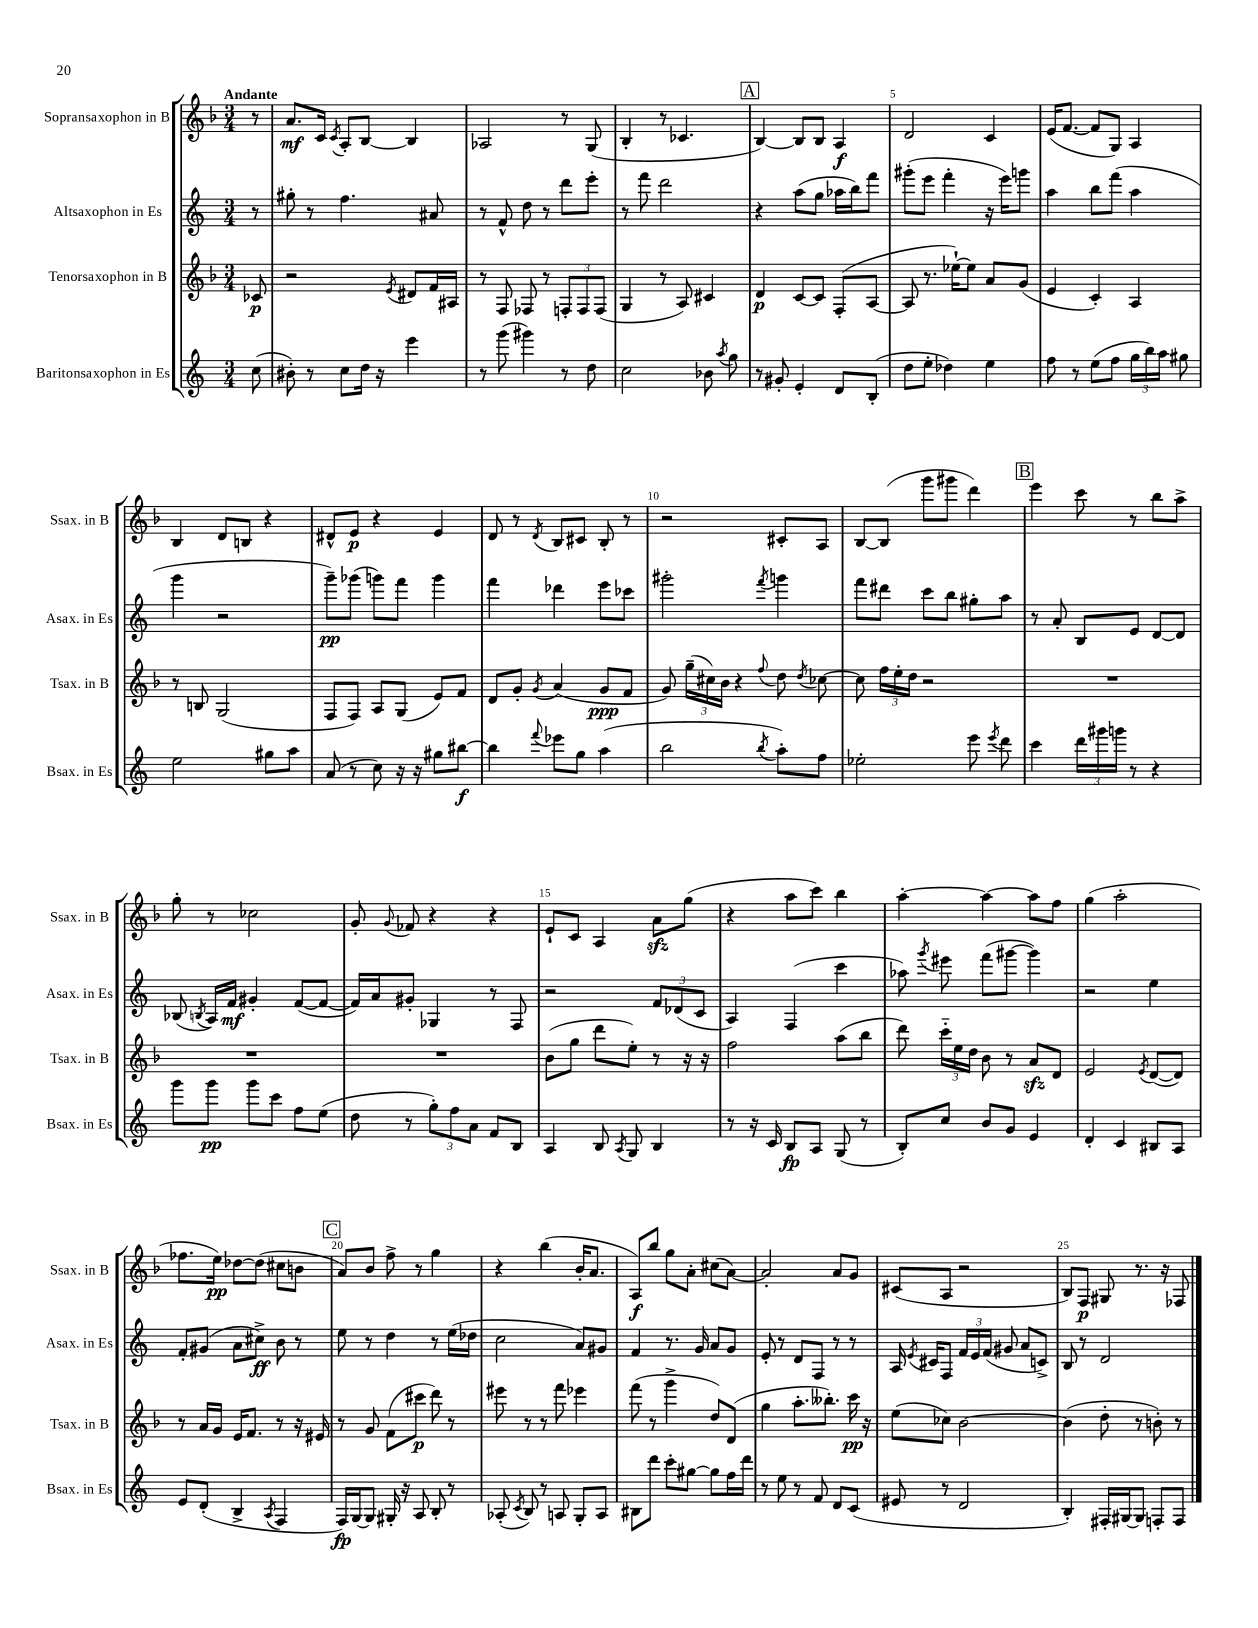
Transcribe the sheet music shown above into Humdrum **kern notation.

**kern	**dynam	**kern	**dynam	**kern	**dynam	**kern	**dynam
*part4	*part4	*part3	*part3	*part2	*part2	*part1	*part1
*staff4	*staff4	*staff3	*staff3	*staff2	*staff2	*staff1	*staff1
*I"Baritonsaxophon in Es	*	*I"Tenorsaxophon in B	*	*I"Altsaxophon in Es	*	*I"Sopransaxophon in B	*
*I'Bsax. in Es	*	*I'Tsax. in B	*	*I'Asax. in Es	*	*I'Ssax. in B	*
*clefG2	*	*clefG2	*	*clefG2	*	*clefG2	*
*k[]	*	*k[b-]	*	*k[]	*	*k[b-]	*
*M3/4	*	*M3/4	*	*M3/4	*	*M3/4	*
=	=	=	=	=	=	=	=
!	!	!	!	!	!	!LO:TX:a:B:t=Andante	!
(8cc\	.	8c-X/	p	8r	.	8r	.
=1	=1	=1	=1	=1	=1	=1	=1
8b#X'\)	.	2r	.	8gg#X'\	.	8.a/L	mf
8r	.	.	.	8r	.	.	.
.	.	.	.	.	.	16c/Jk	.
.	.	.	.	.	.	8qc/	.
8cc\L	.	.	.	4.ff\	.	8A'/L	.
16dd\Jk	.	.	.	.	.	[8B-/J	.
16r	.	.	.	.	.	.	.
.	.	8qe/	.	.	.	.	.
4eee\	.	8d#X/L	.	.	.	4B-/]	.
.	.	16f/L	.	8a#X/	.	.	.
.	.	16A#X/JJ	.	.	.	.	.
=2	=2	=2	=2	=2	=2	=2	=2
8r	.	8r	.	8r	.	2A-X/	.
(8ggg\	.	8F/	.	8f^^/	.	.	.
4ggg#X\)	.	8F-X/	.	8dd\	.	.	.
.	.	8r	.	8r	.	.	.
8r	.	12Fn'/L	.	8ddd\L	.	8r	.
.	.	12F/	.	.	.	.	.
8dd\	.	.	.	8eee'\J	.	(8G/	.
.	.	(12F/J	.	.	.	.	.
=3	=3	=3	=3	=3	=3	=3	=3
2cc\	.	4G/	.	8r	.	4B-'/	.
.	.	.	.	8fff\	.	.	.
.	.	8r	.	2ddd\	.	8r	.
.	.	8A/)	.	.	.	4.c-X/	.
8b-X\	.	4c#X/	.	.	.	.	.
8qaa/	.	.	.	.	.	.	.
8gg\	.	.	.	.	.	.	.
!!LO:REH:place=s1:t=A
=4	=4	=4	=4	=4	=4	=4	=4
8r	.	4d/	p	4r	.	[4B-/)	.
8g#X'/	.	.	.	.	.	.	.
4e'/	.	[8c/L	.	(8aa\L	.	8B-/L]	.
.	.	8c/J]	.	8gg\J	.	8B-/J	.
8d/L	.	(8F'/L	.	16aa-X\LL	.	4A/	f
.	.	.	.	16bb\J)	.	.	.
(8B'/J	.	[8A/J	.	8fff\J	.	.	.
=5	=5	=5	=5	=5	=5	=5	=5
8dd\L	.	8A/]	.	(8ggg#X'\L	.	2d/	.
8ee'\J	.	8.r	.	8eee\J	.	.	.
4dd-X\)	.	.	.	4fff'\	.	.	.
.	.	[16ee-X`\KL)	.	.	.	.	.
.	.	8ee-\J]	.	.	.	.	.
4ee\	.	8a/L	.	16r	.	4c/	.
.	.	.	.	16eee\KL)	.	.	.
.	.	(8g/J	.	8gggn\J	.	.	.
=6	=6	=6	=6	=6	=6	=6	=6
8ff\	.	4e/	.	4aa\	.	(16e/KL	.
.	.	.	.	.	.	[8.f/J	.
8r	.	.	.	.	.	.	.
(8ee\L	.	4c'/)	.	8bb\L	.	8f/L]	.
8ff\J	.	.	.	(8fff\J	.	8G/J)	.
24gg\LL	.	4A/	.	4aa\	.	4A/	.
24bb\)	.	.	.	.	.	.	.
24aa\JJ	.	.	.	.	.	.	.
8gg#X\	.	.	.	.	.	.	.
!!LO:LB:g=z
=7	=7	=7	=7	=7	=7	=7	=7
2ee\	.	8r	.	4ggg\	.	4B-/	.
.	.	8Bn/	.	.	.	.	.
.	.	(2G/	.	2r	.	8d/L	.
.	.	.	.	.	.	8Bn/J	.
8gg#X\L	.	.	.	.	.	4r	.
8aa\J	.	.	.	.	.	.	.
=8	=8	=8	=8	=8	=8	=8	=8
(8a/	.	8F/L	.	8ggg~\L)	pp	8d#X^^/L	.
8r	.	8F/J)	.	(8ggg-X\J	.	8e/J	p
8cc\)	.	8A/L	.	8gggn\L)	.	4r	.
16r	.	(8G/J	.	8fff\J	.	.	.
16r	.	.	.	.	.	.	.
8gg#X\L	.	8e/L)	.	4ggg\	.	4e/	.
[8bb#X\J	f	8f/J	.	.	.	.	.
=9	=9	=9	=9	=9	=9	=9	=9
4bb#\]	.	8d/L	.	4fff\	.	8d/	.
.	.	8g'/J	.	.	.	8r	.
8qqfff/	.	8qg/	.	.	.	8qd/	.
8eee-X\L	.	(4a/	.	4ddd-X\	.	8B-/L	.
8gg\J	.	.	.	.	.	8c#X/J	.
(4aa\	.	8g/L	ppp	8eee\L	.	8B-'/	.
.	.	8f/J	.	8ccc-X\J	.	8r	.
=10	=10	=10	=10	=10	=10	=10	=10
2bb\	.	8g/)	.	2ggg#X'\	.	2r	.
.	.	(24gg~\LL	.	.	.	.	.
.	.	24cc#X\)	.	.	.	.	.
.	.	24b-\JJ	.	.	.	.	.
.	.	4r	.	.	.	.	.
8qbb/	.	8qqff/	.	8qfff/	.	.	.
8aa'\L)	.	8dd\	.	4gggn\	.	8c#X'/L	.
.	.	8qdd/	.	.	.	.	.
8ff\J	.	[8cc-X\	.	.	.	8A/J	.
=11	=11	=11	=11	=11	=11	=11	=11
2ee-X'\	.	8cc-\]	.	8fff\L	.	[8B-/L	.
.	.	24ff\LL	.	8ddd#X\J	.	(8B-/J]	.
.	.	24ee'\	.	.	.	.	.
.	.	24dd\JJ	.	.	.	.	.
.	.	2r	.	8ccc\L	.	8ggg\L	.
.	.	.	.	8bb\J	.	8ggg#X\J	.
8eee\	.	.	.	8gg#X'\L	.	4ddd\)	.
8qeee/	.	.	.	.	.	.	.
8ddd\	.	.	.	8aa\J	.	.	.
!!LO:REH:place=s1:t=B
=12	=12	=12	=12	=12	=12	=12	=12
4ccc\	.	2.r	.	8r	.	4eee\	.
.	.	.	.	8a'/	.	.	.
24ddd\LL	.	.	.	8B/L	.	8ccc\	.
24ggg#X\	.	.	.	.	.	.	.
24gggn\JJ	.	.	.	.	.	.	.
8r	.	.	.	8e/J	.	8r	.
4r	.	.	.	[8d/L	.	8bb-\L	.
.	.	.	.	8d/J]	.	8aa^\J	.
!!LO:LB:g=z
=13	=13	=13	=13	=13	=13	=13	=13
8ggg\L	.	2.r	.	(8B-X/	.	8gg'\	.
.	.	.	.	8qBn/	.	.	.
8ggg\J	pp	.	.	16A/LL)	.	8r	.
.	.	.	.	16f/JJ	mf	.	.
8ggg\L	.	.	.	4g#X'/	.	2cc-X\	.
8ccc\J	.	.	.	.	.	.	.
8ff\L	.	.	.	([8f/L	.	.	.
(8ee\J	.	.	.	8f/J_	.	.	.
=14	=14	=14	=14	=14	=14	=14	=14
8dd\	.	2.r	.	16f/LL])	.	8g'/	.
.	.	.	.	16a/J	.	.	.
.	.	.	.	.	.	8qqg/	.
8r	.	.	.	8g#X'/J	.	8f-X/	.
12gg'\L)	.	.	.	4G-X/	.	4r	.
12ff\	.	.	.	.	.	.	.
12a\J	.	.	.	.	.	.	.
8f/L	.	.	.	8r	.	4r	.
8B/J	.	.	.	8F/	.	.	.
=15	=15	=15	=15	=15	=15	=15	=15
4A/	.	(8b-\L	.	2r	.	8e`/L	.
.	.	8gg\J	.	.	.	8c/J	.
8B/	.	8ddd\L	.	.	.	4A/	.
8qA/	.	.	.	.	.	.	.
8G/	.	8ee'\J)	.	.	.	.	.
4B/	.	8r	.	12f/L	.	8azz\L	.
.	.	.	.	(12d-X/	.	.	.
.	.	16r	.	.	.	(8gg\J	.
.	.	.	.	12c/J	.	.	.
.	.	16r	.	.	.	.	.
=16	=16	=16	=16	=16	=16	=16	=16
8r	.	2ff\	.	4A/)	.	4r	.
16r	.	.	.	.	.	.	.
16c/	.	.	.	.	.	.	.
8B/L	fp	.	.	(4F/	.	8aa\L	.
8A/J	.	.	.	.	.	8ccc\J)	.
(8G/	.	(8aa\L	.	4ccc\	.	4bb-\	.
8r	.	8bb-\J	.	.	.	.	.
=17	=17	=17	=17	=17	=17	=17	=17
8B'/L)	.	8ddd\)	.	8aa-X\)	.	[4aa'\	.
.	.	.	.	8qggg/	.	.	.
8cc/J	.	24ccc\LL	.	8eee#X\	.	.	.
.	.	24ee\	.	.	.	.	.
.	.	24dd\JJ	.	.	.	.	.
8b/L	.	8b-\	.	(8fff\L	.	4aa\_	.
8g/J	.	8r	.	[8ggg#X\J	.	.	.
4e/	.	8azz/L	.	4ggg#\])	.	8aa\L]	.
.	.	8d/J	.	.	.	8ff\J	.
=18	=18	=18	=18	=18	=18	=18	=18
4d'/	.	2e/	.	2r	.	(4gg\	.
4c/	.	.	.	.	.	2aa'\	.
.	.	8qe/	.	.	.	.	.
8B#X/L	.	([8d/L	.	4ee\	.	.	.
8A/J	.	8d/J])	.	.	.	.	.
!!LO:LB:g=z
=19	=19	=19	=19	=19	=19	=19	=19
8e/L	.	8r	.	8f'/L	.	8.ff-X\L	.
(8d'/J	.	16a/LL	.	(8g#X/J	.	.	.
.	.	16g/JJ	.	.	.	16ee\Jk)	pp
4B^/	.	16e/KL	.	8a\L	.	[8dd-X\L	.
.	.	8.f/J	.	.	.	.	.
.	.	.	.	8cc#X^\J)	ff	(8dd-\J]	.
8qA/	.	.	.	.	.	.	.
4F/	.	8r	.	8b\	.	8cc#X\L	.
.	.	16r	.	8r	.	8bn\J	.
.	.	16e#X/	.	.	.	.	.
!!LO:REH:place=s1:t=C
=20	=20	=20	=20	=20	=20	=20	=20
16F/LL)	fp	8r	.	8ee\	.	8a/L)	.
[16G/J	.	.	.	.	.	.	.
8G/J]	.	8g/	.	8r	.	8b-/J	.
16G#X'/	.	(8f\L	.	4dd\	.	8ff^\	.
16r	.	.	.	.	.	.	.
8A/	.	8ccc#X\J	p	.	.	8r	.
8B'/	.	8ddd\)	.	8r	.	4gg\	.
8r	.	8r	.	(16ee\LL	.	.	.
.	.	.	.	16dd-X\JJ	.	.	.
=21	=21	=21	=21	=21	=21	=21	=21
(8A-X'/	.	8eee#X\	.	2cc\	.	4r	.
8qc/	.	.	.	.	.	.	.
8B/)	.	8r	.	.	.	.	.
8r	.	8r	.	.	.	(4bb-\	.
8An/	.	8fff\	.	.	.	.	.
8G'/L	.	4eee-X\	.	8a/L)	.	16b-'/KL	.
.	.	.	.	.	.	8.a/J	.
8A/J	.	.	.	8g#X/J	.	.	.
=22	=22	=22	=22	=22	=22	=22	=22
8B#X\L	.	(8fff\	.	4f/	.	8A/L)	f
8ddd\J	.	8r	.	.	.	8bb-/J	.
8ccc'\L	.	4ggg^\	.	8.r	.	8gg\L	.
[8gg#X\J	.	.	.	.	.	8a'\J	.
.	.	.	.	16g/	.	.	.
8gg#\L]	.	8dd/L)	.	8a/L	.	(8cc#X\L	.
16ff\L	.	(8d/J	.	8g/J	.	[8a\J)	.
16ddd\JJ	.	.	.	.	.	.	.
=23	=23	=23	=23	=23	=23	=23	=23
8r	.	4gg\	.	8e'/	.	2a'/]	.
8ee\	.	.	.	8r	.	.	.
8r	.	8.aa'\L	.	8d/L	.	.	.
8f/	.	.	.	8F/J	.	.	.
.	.	8.bb--X'\J)	.	.	.	.	.
8d/L	.	.	.	8r	.	8a/L	.
(8c/J	.	16ccc\	pp	8r	.	8g/J	.
.	.	16r	.	.	.	.	.
=24	=24	=24	=24	=24	=24	=24	=24
8e#X/	.	(8ee\L	.	16A/	.	(8c#X/L	.
.	.	.	.	8qe/	.	.	.
.	.	.	.	16c#X/KL	.	.	.
8r	.	8cc-X\J)	.	8F/J	.	8A/J	.
2d/	.	[2b-\	.	24f/LL	.	2r	.
.	.	.	.	24e/	.	.	.
.	.	.	.	(24f/JJ	.	.	.
.	.	.	.	8g#X/	.	.	.
.	.	.	.	8a/L	.	.	.
.	.	.	.	8cn^/J)	.	.	.
=25	=25	=25	=25	=25	=25	=25	=25
4B'/)	.	(4b-\]	.	8B/	.	8B-/L)	.
.	.	.	.	8r	.	8F/J	p
16F#X'/LL	.	8dd'\	.	2d/	.	8G#X/	.
[16G#X/J	.	.	.	.	.	.	.
8G#/J]	.	8r	.	.	.	8.r	.
8Fn'/L	.	8bn'\)	.	.	.	.	.
.	.	.	.	.	.	16r	.
8F/J	.	8r	.	.	.	8F-X/	.
==	==	==	==	==	==	==	==
*-	*-	*-	*-	*-	*-	*-	*-
